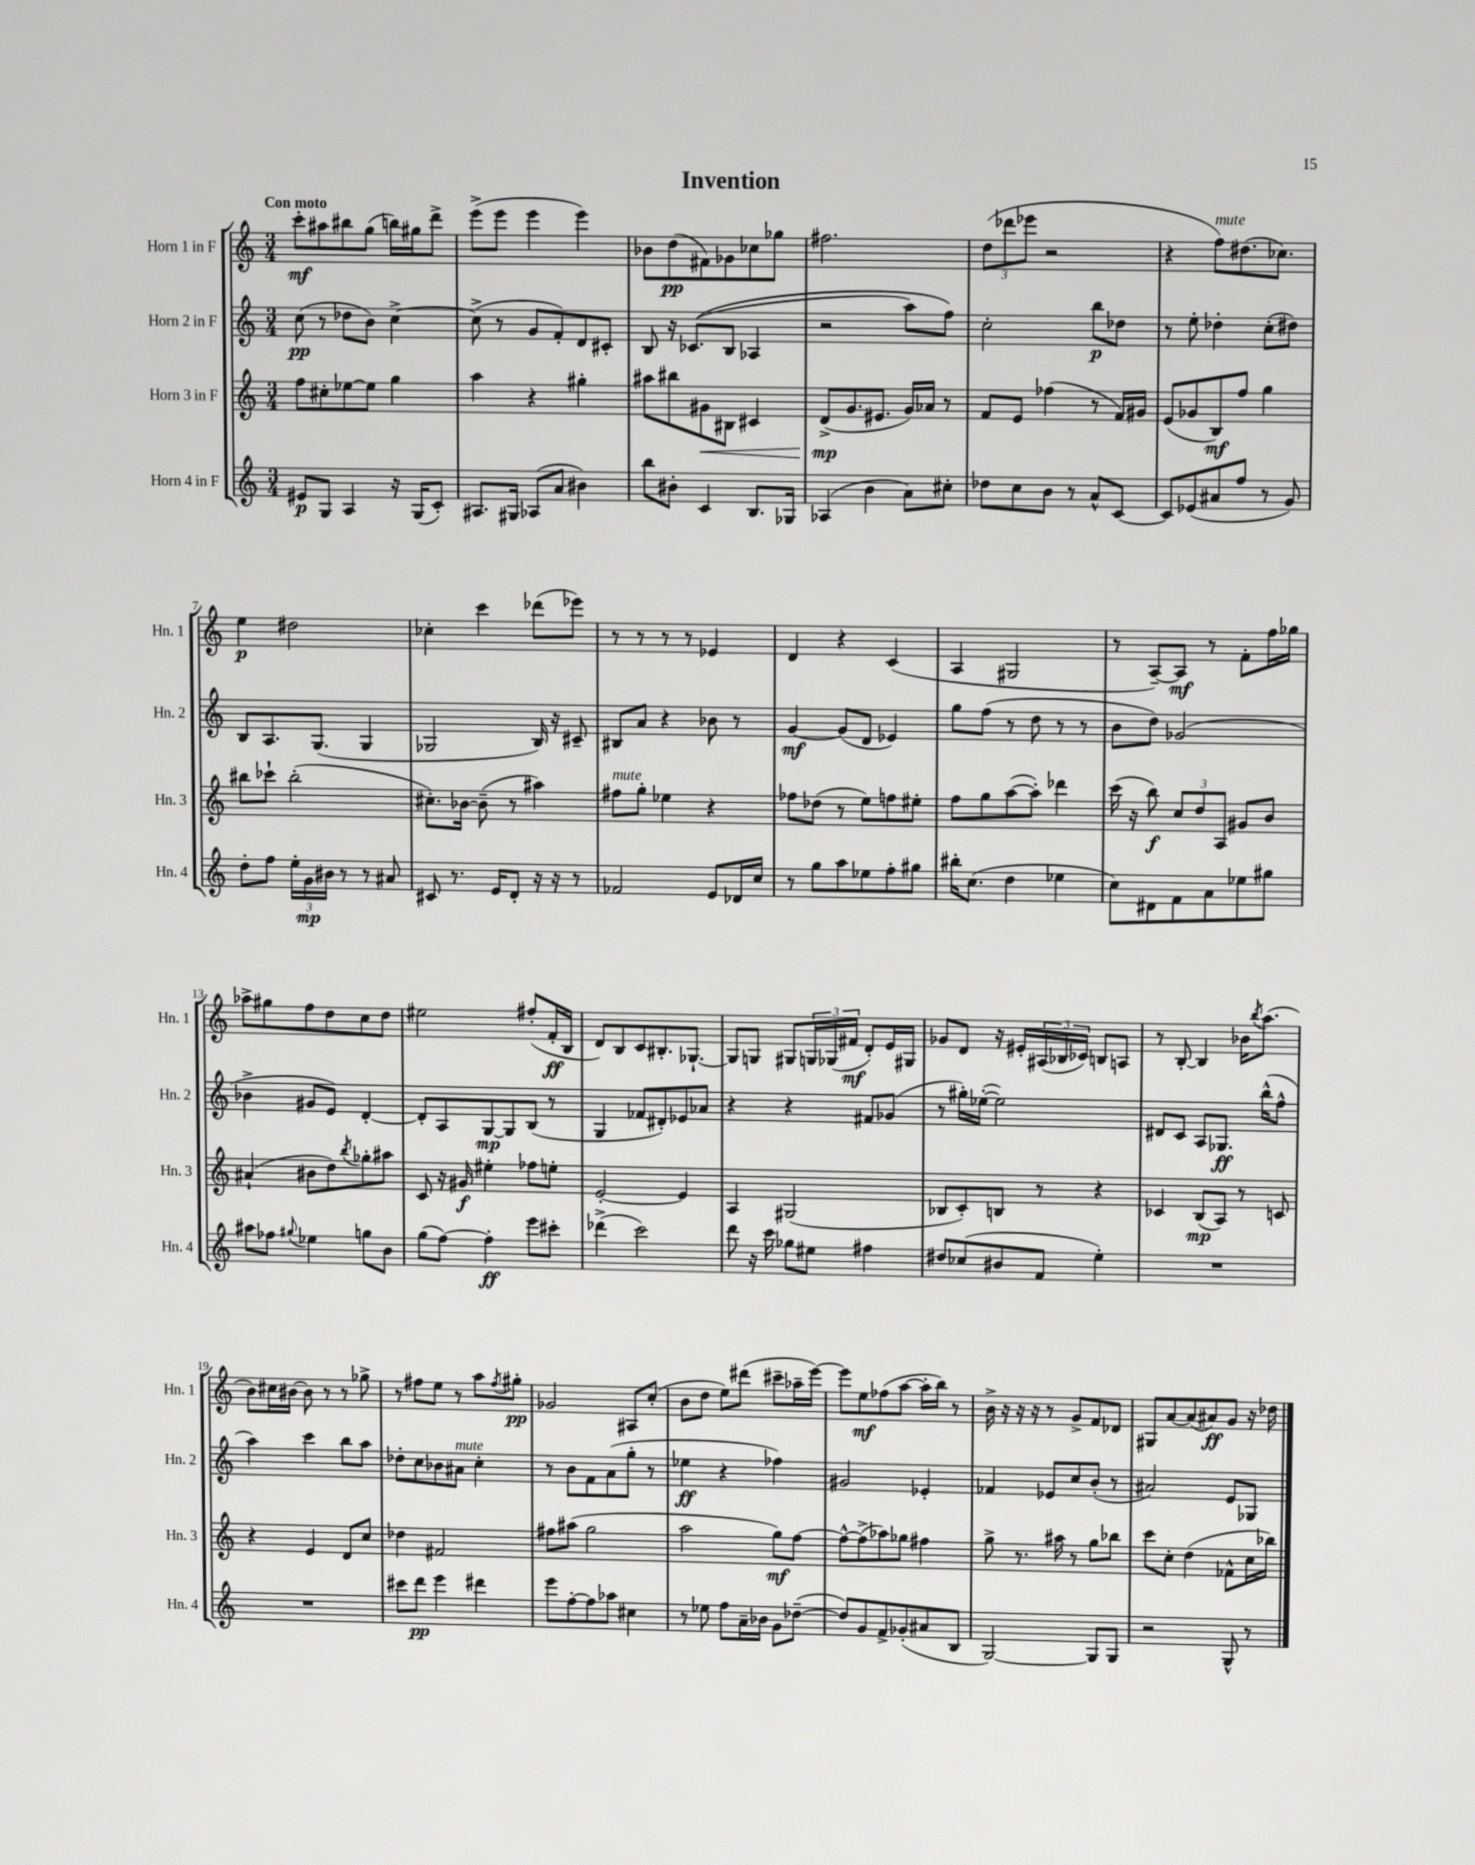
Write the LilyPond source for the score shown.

\header { title = "Invention" }
<<
\new StaffGroup <<
\new Staff = "s0" \with { instrumentName = "Horn 1 in F" shortInstrumentName = "Hn. 1" } {
    \clef treble \key c \major \numericTimeSignature \time 3/4 \tempo "Con moto"
    c'''8-.\mf ais''8 bis''8 g''8( b''16) gis''16 d'''8-> |
    e'''8->( e'''8 e'''4 e'''4) |
    bes'8 d''8\pp( fis'8) ges'8 ces''8 ges''8 |
    fis''2. |
    \tuplet 3/2 { d''8( des'''8 ees'''8 } r2 |
    r4 f''8^\markup { \italic "mute" }) dis''8.( ces''8.) |
    e''4\p dis''2 |
    ces''4-. c'''4 des'''8( ees'''8) |
    r8 r8 r8 r8 ees'4 |
    d'4 r4 c'4( |
    a4 gis2 |
    r8 a8~--) a8\mf r8 f'8-. f''16 ges''16 |
    aes''8-> gis''8 f''8 d''8 c''8 d''8 |
    eis''2 fis''8-.( f'16-.\ff b16 |
    d'8) b8 c'8 bis8.-. ges8.~-! |
    ges8 g8 gis8 \tuplet 3/2 { g16 ges16( fis'16\mf } d'8-.) e'16 gis16 |
    ges'8 d'8 r16 eis'16-. \tuplet 3/2 { ais16( bes16 ces'16) } b8 a8 |
    r8 b8~-. b4 bes'16 \acciaccatura { b''8 } a''8.( |
    b'8) cis''16 bis'16~ bis'8 r8 r8 ges''8-> |
    r8 fis''8 e''8 r8 a''8 \acciaccatura { fis''8 } gis''8-.\pp |
    ges'2 ais8 c''8-.( |
    b'8 d''8 e''8) dis'''8( cis'''8-- aes''16-- e'''16~) |
    e'''8 e''8\mf fes''8( a''8~ a''16-. b''16) r8 |
    b'16-> r16 r16 r16 r8 g'8-> f'8 des'8 |
    gis8 a'8~ a'8( ais'8\ff) g'8 r16 des''16 \bar "|." |
}
\new Staff = "s1" \with { instrumentName = "Horn 2 in F" shortInstrumentName = "Hn. 2" } {
    \clef treble \key c \major \numericTimeSignature \time 3/4
    c''8\pp( r8 des''8 b'8) c''4~-> |
    c''8->( r8 g'8 f'8-.) d'8 cis'8-. |
    b8 r16 ces'8.(\( b8 aes4 |
    r2 a''8) f''8\) |
    c''2-. b''8\p des''8 |
    r8 e''8-. des''4-. c''8-.( dis''8) |
    b8 a8. g8.( g4 |
    ges2 b16) r16 cis'8-- |
    bis8 a'8 r4 bes'8 r8 |
    g'4~\mf g'8( d'8 ees'4) |
    g''8 f''8( r8 d''8 r8 r8 |
    b'8 d''8) ges'2( |
    bes'4-> gis'8 e'8) d'4~-. |
    d'8-. a8 g8~\mp g8 b8( r8 |
    g4 fes'8 dis'8-.) ees'8 aes'8 |
    r4 r4 fis'8 ges'8( |
    r8 gis''16-.) ees''16~-.( ees''2) |
    dis'8 c'8 a8 ges8.\ff b''16-^( f''8-^ |
    a''4) c'''4 b''8 a''8 |
    des''8-. c''8 bes'8 ais'8^\markup { \italic "mute" } c''4-. |
    r8 b'8 f'8 a'8( g''8-. r8 |
    ees''4\ff r4 fes''4) |
    gis'2 ees'4-. |
    fes'4 ees'8 c''8 b'8-.( r8 |
    ais'2) e'8 ges8 \bar "|." |
}
\new Staff = "s2" \with { instrumentName = "Horn 3 in F" shortInstrumentName = "Hn. 3" } {
    \clef treble \key c \major \numericTimeSignature \time 3/4
    f''8 cis''8-. ees''8~ ees''8 g''4 |
    a''4 r4 gis''4-. |
    ais''8 bis''8 gis'8\< bis8 cis'4 |
    d'8->\mp\!( g'8. eis'8. g'16) aes'16 r8 |
    f'8 e'8 fes''4( r8 f'16) gis'16 |
    e'8( ges'8 b8\mf) f''8 g''4 |
    bis''8 ces'''8-! bis''2-.( |
    cis''8.-.) bes'16~ bes'8--( r8 ais''4) |
    fis''8^\markup { \italic "mute" } g''8-. ees''4 r4 |
    fes''8 des''8( r8 e''8) f''8 eis''8-. |
    f''8 g''8 a''8~( a''8-.) des'''4 |
    c'''16( r16 b''8\f) \tuplet 3/2 { c''8 d''8 a8 } gis'8 b'8 |
    ais'4-!( bis'8 d''8) \acciaccatura { b''8 } ges''8-. ais''8 |
    c'8 r16 gis'16\f eis''4-. fes''8 e''8-. |
    e'2~-. e'4 |
    a4 gis2( |
    bes8 c'8-.) b8 r8 r4 |
    ces'4 b8\mp( a8) r8 c'8 |
    r4 e'4 d'8 c''8 |
    des''4 fis'2 |
    fis''8 ais''8( g''2 |
    a''2 g''8\mf) f''8~ |
    f''8~-^ f''8->( aes''8) ges''8 fis''4 |
    g''8-> r8. ais''16 r8 g''8 bes''8 |
    c'''8 c''8-. d''4( fes'8-^ c''16 bes''16) \bar "|." |
}
\new Staff = "s3" \with { instrumentName = "Horn 4 in F" shortInstrumentName = "Hn. 4" } {
    \clef treble \key c \major \numericTimeSignature \time 3/4
    eis'8\p g8 a4 r16 g16( c'8-.) |
    ais8. gis16 aes8( a'8 bis'4) |
    b''8 bis'8-. c'4 b8. ges16 |
    aes4( b'4 a'8) cis''8-. |
    des''8 c''8 b'8 r8 a'8-^ c'8~ |
    c'8 ees'8( ais'8 f''8 r8 g'8) |
    d''8-. f''8 \tuplet 3/2 { e''16-. g'16\mp bis'16 } r8 r8 ais'8 |
    cis'8 r8. e'16 d'8-. r16 r16 r8 |
    fes'2 e'8 des'16 c''16 |
    r8 g''8 a''8 ees''8 f''8-. gis''8 |
    bis''16-. c''8.( d''4 ees''4 |
    c''8) dis'8 f'8 a'8 ees''8 gis''8 |
    ais''8 fes''8 \appoggiatura { gis''8 } ees''4 g''8 b'8 |
    g''8( f''8~) f''4-.\ff e'''8 cis'''8-. |
    des'''4->( c'''2) |
    d'''8 r16 c'''16 ges''8 eis''8 fis''4 |
    dis''8 ces''8( bis'8 f'8 e''4-.) |
    R2. |
    R2. |
    cis'''8 d'''8\pp e'''4 dis'''4 |
    e'''8 f''8~-. f''8 aes''8 cis''4 |
    r8 ees''8 f''8 a'16-- bes'16 g'8 des''8~--( |
    des''8) g'8 f'8-> ges'8-.( ais'8 b8 |
    g2~) g8 g8 |
    r2 g8-^ r8 \bar "|." |
}
>>
>>
